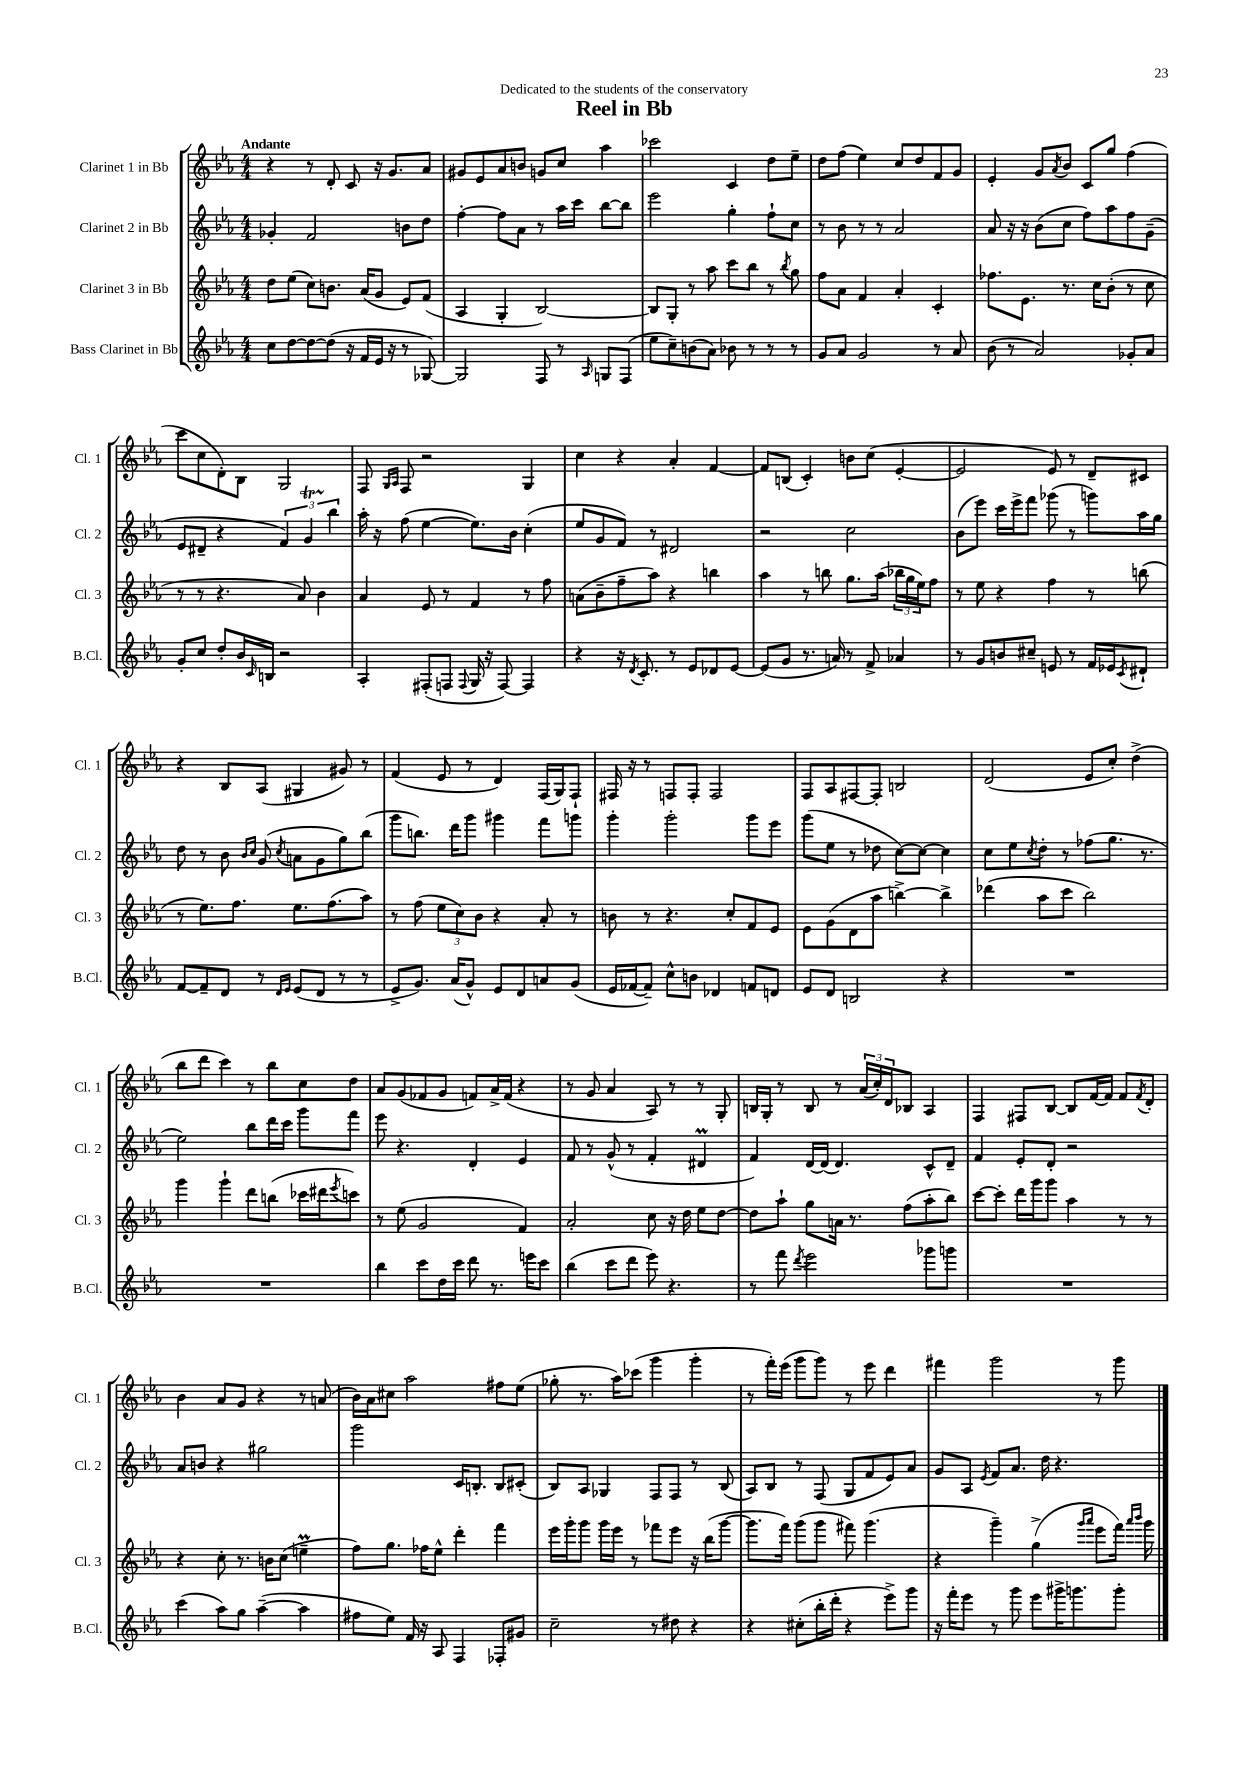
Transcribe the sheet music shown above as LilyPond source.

\header { title = "Reel in Bb" dedication = "Dedicated to the students of the conservatory" }
<<
\new StaffGroup <<
\new Staff = "s0" \with { instrumentName = "Clarinet 1 in Bb" shortInstrumentName = "Cl. 1" } {
    \clef treble \key ees \major \numericTimeSignature \time 4/4 \tempo "Andante"
    r4 r8 d'8-. c'8 r16 g'8. aes'8 |
    gis'8 ees'8 aes'8 b'8 g'8 c''8 aes''4 |
    ces'''2 c'4 d''8 ees''8-- |
    d''8 f''8( ees''4) c''8 d''8 f'8 g'8 |
    ees'4-. g'8 \acciaccatura { aes'8 } bes'8 c'8 g''8 f''4( |
    c'''8 c''8 d'8-.) bes8 g2 |
    f8 \grace { g16 aes16 } f8 r2 g4 |
    c''4 r4 aes'4-. f'4~ |
    f'8 b8( c'4-.) b'8 c''8( ees'4~-. |
    ees'2 ees'8) r8 d'8-- cis'8 |
    r4 bes8 aes8( gis4 gis'8) r8 |
    f'4( ees'8 r8 d'4) f16( g16) f8-! |
    fis16 r16 r8 f8 f8-. f2 |
    f8 aes8 fis8~ fis8-. b2 |
    d'2( ees'8 c''8-.) d''4->( |
    bes''8 d'''8 c'''4) r8 bes''8 c''8 d''8 |
    aes'8 g'8( fes'8 g'8 f'8) aes'16-> f'16( r4 |
    r8 g'8 aes'4 aes8) r8 r8 g8-. |
    b16 g16-. r8 b8 r8 \tuplet 3/2 { aes'16( c''16-.) d'16 } bes8 aes4 |
    f4 fis8 bes8~ bes8 f'16~ f'16 f'8 \acciaccatura { f'8 } d'8-. |
    bes'4 aes'8 g'8 r4 r8 a'8( |
    bes'16) aes'16 cis''8 aes''2 fis''8 ees''8( |
    ges''8-. r8. aes''16) ces'''8( g'''4 g'''4-. |
    r8 f'''16-.) ees'''16( g'''8 g'''8) r8 ees'''8 d'''4 |
    fis'''4 g'''2 r8 g'''8 \bar "|." |
}
\new Staff = "s1" \with { instrumentName = "Clarinet 2 in Bb" shortInstrumentName = "Cl. 2" } {
    \clef treble \key ees \major \numericTimeSignature \time 4/4
    ges'4-. f'2 b'8 d''8 |
    f''4~-. f''8 aes'8 r8 aes''16 c'''16 bes''8~ bes''8 |
    ees'''2 g''4-. f''8-! c''8 |
    r8 bes'8 r8 r8 aes'2 |
    aes'8 r16 r16 bes'8( c''8 f''8) aes''8 f''8 g'8--( |
    ees'8 dis'8-- r4 \tuplet 3/2 { f'4) g'4\startTrillSpan bes''4\stopTrillSpan } |
    aes''16-. r16 f''8( ees''4~ ees''8.) bes'16 c''4-.( |
    ees''8 g'8 f'8) r8 dis'2 |
    r2 c''2 |
    bes'8( ees'''8) c'''16 ees'''16-> f'''8 ges'''8( r8 g'''8) aes''16 g''16 |
    d''8 r8 bes'8 \grace { bes'16 c''16 } g'8( \acciaccatura { c''8 } a'8 g'8 g''8) bes''8( |
    g'''8 b''8.) d'''16 g'''8 gis'''4 f'''8 g'''8 |
    g'''4-. g'''2-. g'''8 ees'''8 |
    g'''8( ees''8 r8 des''8 c''8~) c''8~ c''4 |
    c''8 ees''8 \acciaccatura { c''8 } d''8-. r8 fes''8( g''8. r8. |
    ees''2) bes''8 d'''16 c'''16 g'''8 f'''8 |
    ees'''8 r4. d'4-. ees'4 |
    f'8 r8 g'8-^( r8 f'4-. dis'4\prall |
    f'4) d'16~ d'16( d'4.) c'8-^ d'8-- |
    f'4 ees'8-. d'8-. r2 |
    aes'8 b'8 r4 gis''2 |
    g'''2 c'16 b8.-. b8 cis'8-.( |
    bes8) aes8 ges4 f8 f8 r8 bes8( |
    aes8) bes8 r8 f8( g8 f'8 ees'8) aes'8 |
    g'8 aes8 \acciaccatura { ees'8 } f'8 aes'8. d''16 r4. \bar "|." |
}
\new Staff = "s2" \with { instrumentName = "Clarinet 3 in Bb" shortInstrumentName = "Cl. 3" } {
    \clef treble \key ees \major \numericTimeSignature \time 4/4
    d''8 ees''8( c''8) b'8. aes'16( g'8 ees'8) f'8( |
    aes4 g4-. bes2~) |
    bes8 g8-. r8 aes''8 c'''8 bes''8 r8 \acciaccatura { bes''8 } g''8 |
    f''8 aes'8 f'4 aes'4-. c'4-. |
    fes''8. ees'8. r8. c''16 bes'8-.( r8 c''8 |
    r8 r8 r4. aes'8) bes'4 |
    aes'4 ees'8 r8 f'4 r8 f''8 |
    a'8( bes'8-- f''8-- aes''8) r4 b''4 |
    aes''4 r8 b''8 g''8. aes''16( \tuplet 3/2 { bes''16 g''16 ees''16) } f''8 |
    r8 ees''8 r4 f''4 r8 b''8( |
    r8 ees''8.) f''8. ees''8. f''8.( aes''8) |
    r8 f''8( \tuplet 3/2 { ees''8 c''8) bes'8 } r4 aes'8-. r8 |
    b'8 r8 r4. c''8-. f'8 ees'8 |
    ees'8 g'8( d'8 aes''8 b''4~->) b''4-> |
    des'''4( aes''8 c'''8 bes''2) |
    g'''4 g'''4-! d'''8 b''8( ces'''16 dis'''16 \acciaccatura { ees'''8 } c'''8) |
    r8 ees''8( g'2 f'4) |
    aes'2-. c''8 r16 d''16 ees''8 d''8~ |
    d''8 aes''8-! g''8 a'16 r8. f''8( aes''8-. bes''8) |
    c'''8~ c'''8-. d'''16 g'''16 g'''8 aes''4 r8 r8 |
    r4 c''8-. r8. b'16 c''8( e''4--\prall |
    f''8) g''8. fes''16 ees''8-^ d'''4-. f'''4 |
    ees'''16 g'''16-. g'''8 g'''16 ees'''16 r8 fes'''8 ees'''8 r16 bes''16( g'''8~ |
    g'''8. f'''16) g'''8( g'''8 fis'''8) g'''4.( |
    r4 g'''4--) g''4->( \grace { g'''16 aes'''16 } ees'''8 f'''16) \grace { aes'''16 bes'''16 } g'''16 \bar "|." |
}
\new Staff = "s3" \with { instrumentName = "Bass Clarinet in Bb" shortInstrumentName = "B.Cl." } {
    \clef treble \key ees \major \numericTimeSignature \time 4/4
    c''8 d''8~ d''8~ d''8( r16 f'16 ees'16 r16 r8 ges8~) |
    ges2 f8 r8 \grace { aes16 } g8 f8( |
    ees''8 c''8--) b'8( aes'8) bes'8 r8 r8 r8 |
    g'8 aes'8 g'2 r8 aes'8 |
    bes'8( r8 aes'2) ges'8-. aes'8 |
    g'8-. c''8 d''8-. bes'16 \grace { c'16 } b16 r2 |
    aes4-. fis8-.( f8 \appoggiatura { f8 } g16 r16 f8~) f4 |
    r4 r16 \acciaccatura { d'8 } c'8.-. r8 ees'8 des'8 ees'8~ |
    ees'8( g'8 r8. a'16) r8 f'8-> aes'4 |
    r8 g'8 b'8 cis''8-- e'8 r8 f'16 ees'16 \acciaccatura { c'8 } dis'8-! |
    f'8~ f'8-- d'8 r8 \grace { d'16 ees'16 } ees'8( d'8 r8 r8 |
    ees'8-> g'8.) aes'16( g'8-^) ees'8 d'8 a'8 g'8( |
    ees'16 fes'16~ fes'8--) c''8-^ b'8 des'4 f'8 d'8 |
    ees'8 d'8 b2 r4 |
    R1 |
    R1 |
    bes''4 c'''8 d''16 c'''16 d'''8 r8. e'''16 c'''8 |
    bes''4( c'''8 d'''8 ees'''8) r4. |
    r8 f'''8 \acciaccatura { d'''8 } ees'''2 ges'''8 g'''8 |
    R1 |
    c'''4( aes''8) g''8 aes''4~--( aes''4 |
    fis''8 ees''8) f'16 r16 aes8 f4 fes8-. gis'8 |
    c''2-- r8 dis''8 r4 |
    r4 cis''8-.( bes''16-. d'''16-. r4 ees'''8->) g'''8 |
    r16 f'''16-. ees'''8 r8 g'''8 ees'''8 gis'''16-> g'''8. g'''8-. \bar "|." |
}
>>
>>
\layout { \context { \Score \remove "Bar_number_engraver" } }
